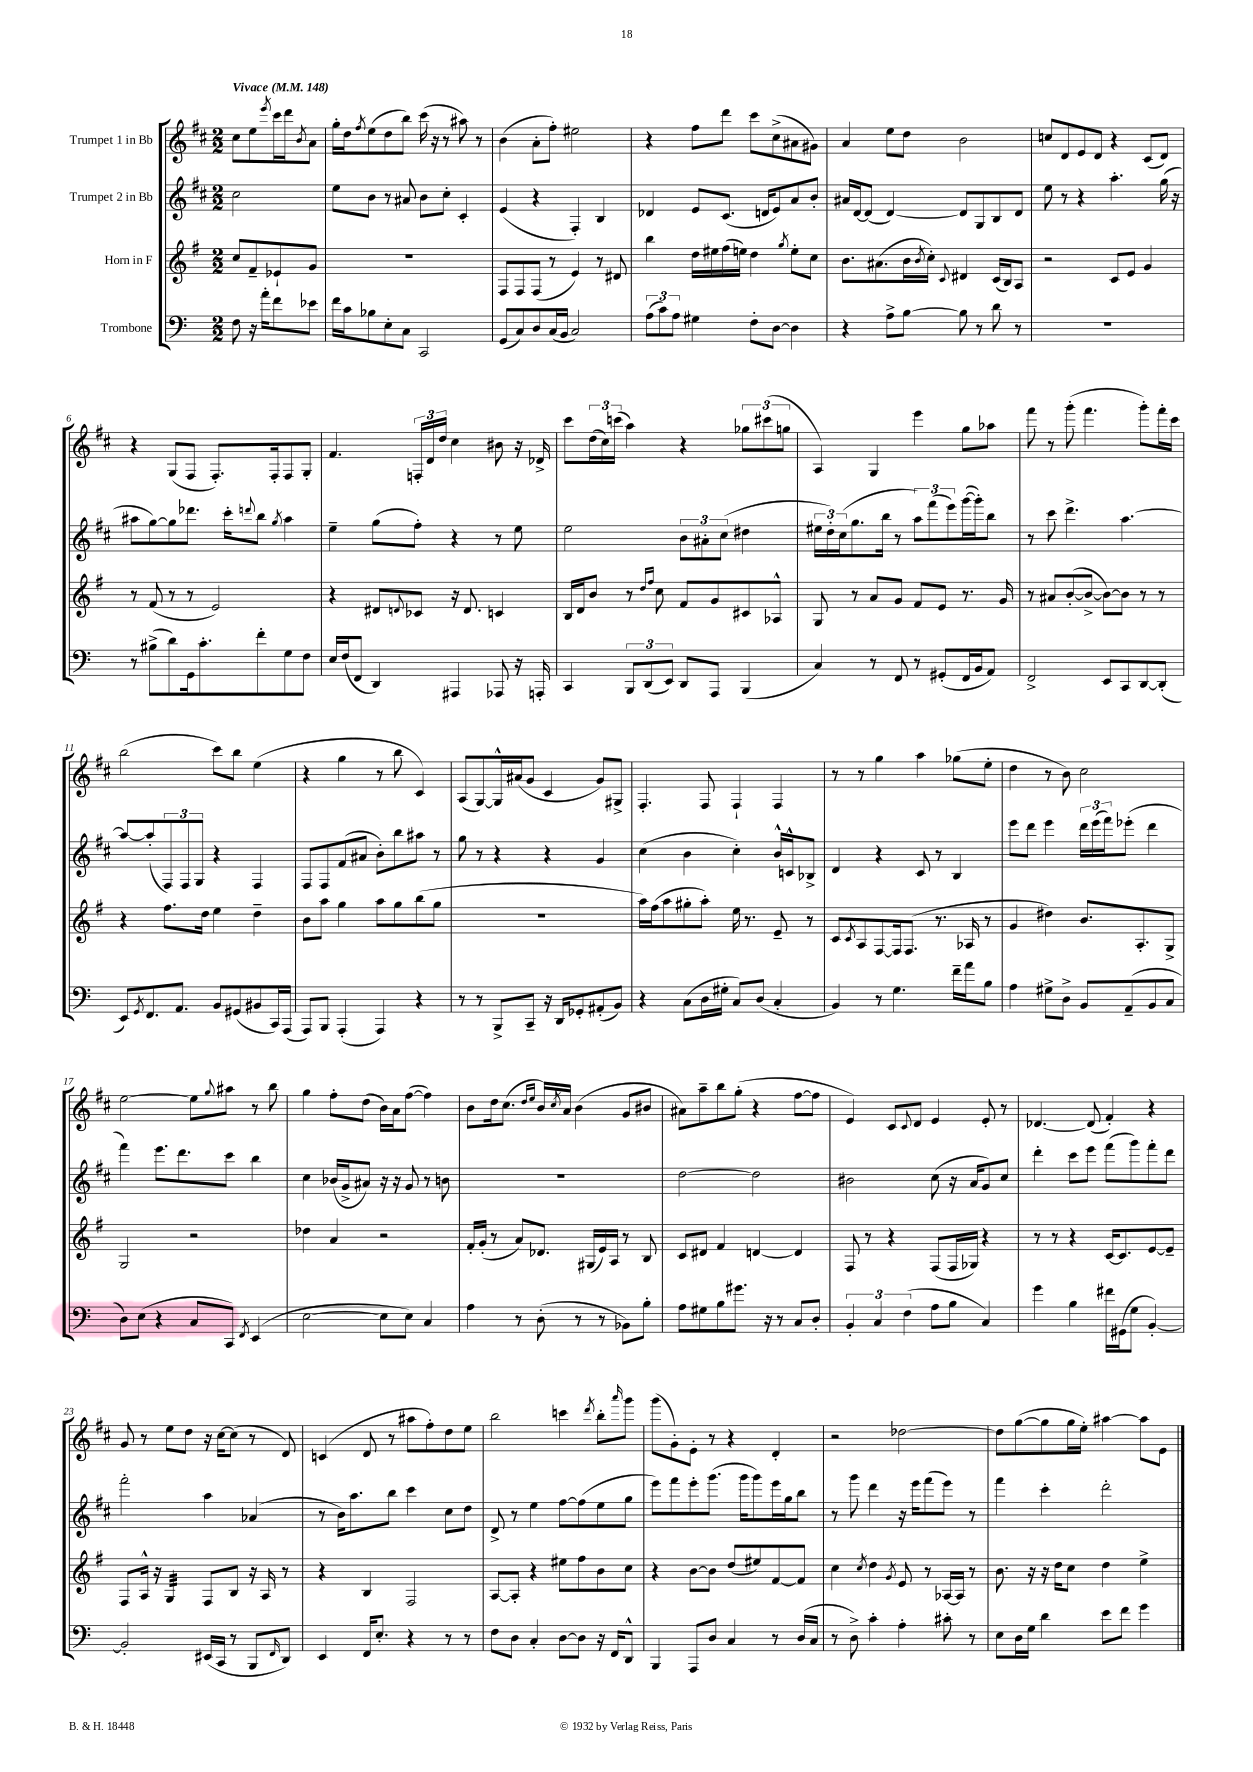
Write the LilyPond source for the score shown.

<<
\new StaffGroup <<
\new Staff = "s0" \with { instrumentName = "Trumpet 1 in Bb" } {
    \clef treble \key d \major \numericTimeSignature \time 2/2 \partial 2 \tempo "Vivace" 4 = 148
    cis''8 e''8 \acciaccatura { e'''8 } cis'''16 d'''16 \acciaccatura { b'8 } a'8 |
    g''16-. d''16 \acciaccatura { fis''8 } e''8( d''8 b''8) cis'''16( r16 r8 ais''8) r8 |
    b'4( a'8-. fis''8-.) eis''2 |
    r4 fis''8 d'''8 cis'''8 cis''8->( ais'8 gis'8) |
    a'4 e''8 d''8 b'2 |
    c''8 d'8 e'8 d'8 r4 cis'8( d'8) |
    r4 g8( fis8 fis8.-.) fis16-. fis8 g8-. |
    fis'4. \tuplet 3/2 { f16-. d'16 d''16 } cis''4 bis'8 r16 des'16-> |
    cis'''8 \tuplet 3/2 { d''16( cis''16) c'''16( } a''4) r4 \tuplet 3/2 { ges''8 cis'''8( g''8 } |
    a4) g4 e'''4 g''8 aes''8 |
    fis'''8 r8 g'''8-.( fis'''4. g'''8-.) fis'''16-. cis'''16 |
    b''2( cis'''8) b''8 e''4( |
    r4 g''4 r8 b''8 cis'4) |
    a8( g8~) g16-^ ais'16( g'8 cis'4 g'8) gis8-> |
    fis4.-. fis8 fis4-! fis4 |
    r8 r8 g''4 a''4 ges''8( e''8-. |
    d''4 r8 b'8) cis''2 |
    e''2~ e''8 \appoggiatura { g''8 } ais''8 r8 b''8 |
    g''4 fis''8-. d''8( b'16) a'16 fis''8~( fis''4) |
    b'8 d''16 cis''8.( \grace { d''16 e''16 } b'16) \acciaccatura { cis''8 } a'16 b'4( g'8 bis'8 |
    ais'8) a''8-- b''8 g''8-.( r4 fis''8~ fis''8 |
    e'4) cis'8 \appoggiatura { cis'8 } d'8 e'4 e'8-. r8 |
    des'4.~ des'8( fis'4-.) r4 |
    g'8 r8 e''8 d''8 r16 cis''16~ cis''8( r8 d'8) |
    c'4( d'8 r8 ais''8 fis''8-.) d''8 e''8 |
    b''2 c'''4 \acciaccatura { d'''8 } b''8-. \grace { a'''16 } g'''8 |
    g'''8( g'8-.) e'8-. r8 r4 d'4-. |
    r2 des''2~ |
    des''8 g''8~( g''8 g''16 e''16-.) ais''4~ ais''8 e'8 \bar "|." |
}
\new Staff = "s1" \with { instrumentName = "Trumpet 2 in Bb" } {
    \clef treble \key d \major \numericTimeSignature \time 2/2 \partial 2
    cis''2 |
    e''8 b'8 r8 ais'8 b'8 cis''8-. cis'4-. |
    e'4( r4 fis4-.) b4 |
    des'4 e'8 cis'8.( d'16 e'8) a'8 b'8-. |
    ais'16 d'16~ d'8( d'4~) d'8 g8 b8 d'8 |
    e''8 r8 r4 a''4.-. g''16( r16 |
    ais''8 g''8~) g''8 des'''8. cis'''16-. \appoggiatura { d'''8 } b''8 \acciaccatura { g''8 } ais''4 |
    e''4-- g''8( fis''8-.) r4 r8 e''8 |
    e''2 \tuplet 3/2 { b'8 ais'8-. cis''8( } dis''4 |
    \tuplet 3/2 { eis''16 d''16-.) cis''16( } g''8. b''16 r8 \tuplet 3/2 { a''8) fis'''8( e'''8) } g'''16~( g'''16-.) b''8 |
    r8 cis'''8 d'''4.-> a''4.~ |
    a''8~ a''8-.( \tuplet 3/2 { fis8) fis8 g8 } r4 fis4 |
    fis8 fis8 fis'8( ais'8 b'8-.) b''8 ais''8 r8 |
    g''8 r8 r4 r4 g'4 |
    cis''4( b'4 cis''4-.) b'16-^ c'16-^ bes8-> |
    d'4 r4 cis'8 r8 b4 |
    e'''8 d'''8 e'''4 \tuplet 3/2 { d'''16 e'''16( fis'''16) } ees'''8-.( d'''4 |
    fis'''4) e'''8. d'''8. cis'''8 b''4 |
    cis''4 bes'16( g'16-> ais'8) r16 r16 g'8 r8 b'8 |
    R1 |
    d''2~ d''2 |
    bis'2 cis''8( r16 a'16 g'8) cis''8 |
    d'''4-. cis'''8 e'''8 fis'''8( g'''8) fis'''8-. d'''8 |
    fis'''2-. a''4 aes'4( |
    r8 b'16) a''8. b''8 cis'''4 cis''8 d''8 |
    d'8-> r8 e''4 fis''8~ fis''8( e''8 g''8 |
    e'''8) fis'''8 e'''8-. g'''8.( g'''16 g'''8) e'''16 g''16 b''8 |
    r8 g'''8 d'''4 r16 e'''16 fis'''8( e'''8) r8 |
    fis'''4 cis'''4-. d'''2-. \bar "|." |
}
\new Staff = "s2" \with { instrumentName = "Horn in F" } {
    \clef treble \key g \major \numericTimeSignature \time 2/2 \partial 2
    c''8 fis'8-- ees'8-! g'8 |
    R1 |
    fis8 fis8 fis8( r8 e'4) r8 dis'8 |
    b''4 d''16 eis''16 fis''16( e''16) d''4 \acciaccatura { g''8 } e''8-. c''8 |
    b'8. ais'8.( b'16 \acciaccatura { b'8 } c''16-.) \appoggiatura { c'8 } dis'4 c'16( b16) a8 |
    r2 c'8 e'8 g'4 |
    r8 fis'8( r8 r8 e'2) |
    r4 dis'8 \appoggiatura { d'8 } ces'8 r16 d'8. c'4 |
    b16 d'16 b'8 r8 \grace { d''16 fis''16 } c''8 fis'8 g'8 cis'8 aes8-^ |
    g8 r8 a'8 g'8 fis'8 e'8 r8. g'16 |
    r8 ais'8 b'8~-.( b'8~-> b'8~) b'8 r8 r8 |
    r4 fis''8. d''16 e''4 d''4-- |
    b'8 a''8 g''4 a''8 g''8 b''8( g''8 |
    R1 |
    a''16) fis''16( a''8 gis''8-. a''8-.) e''16 r8. e'8-- r8 |
    c'8 \acciaccatura { c'8 } a8 fis8~ fis16 fis8.( r8. aes16 r8 |
    g'4 dis''4) b'8. a8.-. g8-> |
    g2 r2 |
    des''4 a'4 r2 |
    fis'16-. g'16-.( r8 a'8) des'8. gis16( e'16) a16 r8 b8 |
    c'8 dis'8 fis'4 d'4~ d'4 |
    fis8 r8 r4 fis8( fis16 ges16) r4 |
    r8 r8 r4 c'16~ c'8. e'8~ e'8-- |
    fis8 a16-^ r16 g4:32 fis8 b8 r16 a16 r8 |
    r4 b4 fis2 |
    a8~ a8-. r4 eis''8 fis''8 b'8 c''8 |
    r4 b'8~ b'8 d''8( eis''8) fis'8~ fis'8 |
    c''4 \acciaccatura { c''8 } d''4 \acciaccatura { g'8 } e'8 r8 aes16~ aes16 r8 |
    b'8. r16 r16 d''16 c''8 d''4 e''4-> \bar "|." |
}
\new Staff = "s3" \with { instrumentName = "Trombone" } {
    \clef bass \key c \major \numericTimeSignature \time 2/2 \partial 2
    f8 r16 a'16-. f'8 ees'8 |
    f'16 c'16 bes8 e8-. c8 c,2 |
    g,8( c8) d8 c16( b,16 c2) |
    \tuplet 3/2 { a8( c'8) a8 } gis4 f8-. d8~ d4 |
    r4 a8-> b8~ b8 r8 d'8 r8 |
    R1 |
    r8 bis8->( d'8) g,16 c'8.-. f'8-. g8 f8 |
    e16 f16( f,8 d,4) ais,,4 aes,,8 r16 a,,16-. |
    c,4 \tuplet 3/2 { b,,8 d,8( e,8) } d,8 a,,8 b,,4( |
    c4) r8 f,8 r8 gis,8-.( f,16 b,16 a,8) |
    f,2-> e,8 c,8 d,8~ d,8-.( |
    e,8) \acciaccatura { g,8 } f,8. a,8. b,8 gis,8( bis,8 c,16) a,,16( |
    a,,8) b,,8 a,,4-.( a,,4) r4 |
    r8 r8 b,,8-> c,8-- r16 d,16 ges,8-. ais,8-.( b,8) |
    r4 c8( d16 gis16-. c8) d8( c4-. |
    b,4) r8 g4. f'16-- a'16 b8 |
    a4 gis8-> d8-> b,8 a,8--( b,8 c8 |
    d8) e8( r4 c8 c,8) \acciaccatura { f,8 } e,4( |
    e2~ e8 e8) c4 |
    a4 r8 d8-.( r8 r8 bes,8) b8-. |
    a8 gis8 b8 gis'8. r16 r8 c8 d8-. |
    \tuplet 3/2 { b,4-. c4 f4( } a8 b8 c4) |
    g'4 b4 fis'16 gis,16( g8 b,4~-.) |
    b,2-. eis,16( c,16 r8 b,,8 \grace { f,16 } d,8) |
    e,4 f,16 e8.-. r4 r8 r8 |
    f8 d8 c4-. d8~ d8 r16 f,16 d,8-^ |
    b,,4 a,,8 d8 c4 r8 d16( c16 |
    r8 d8->) c'4-. a4-. cis'8-. r8 |
    e8 d16 g16 d'4 e'8 f'8 g'4 \bar "|." |
}
>>
>>
